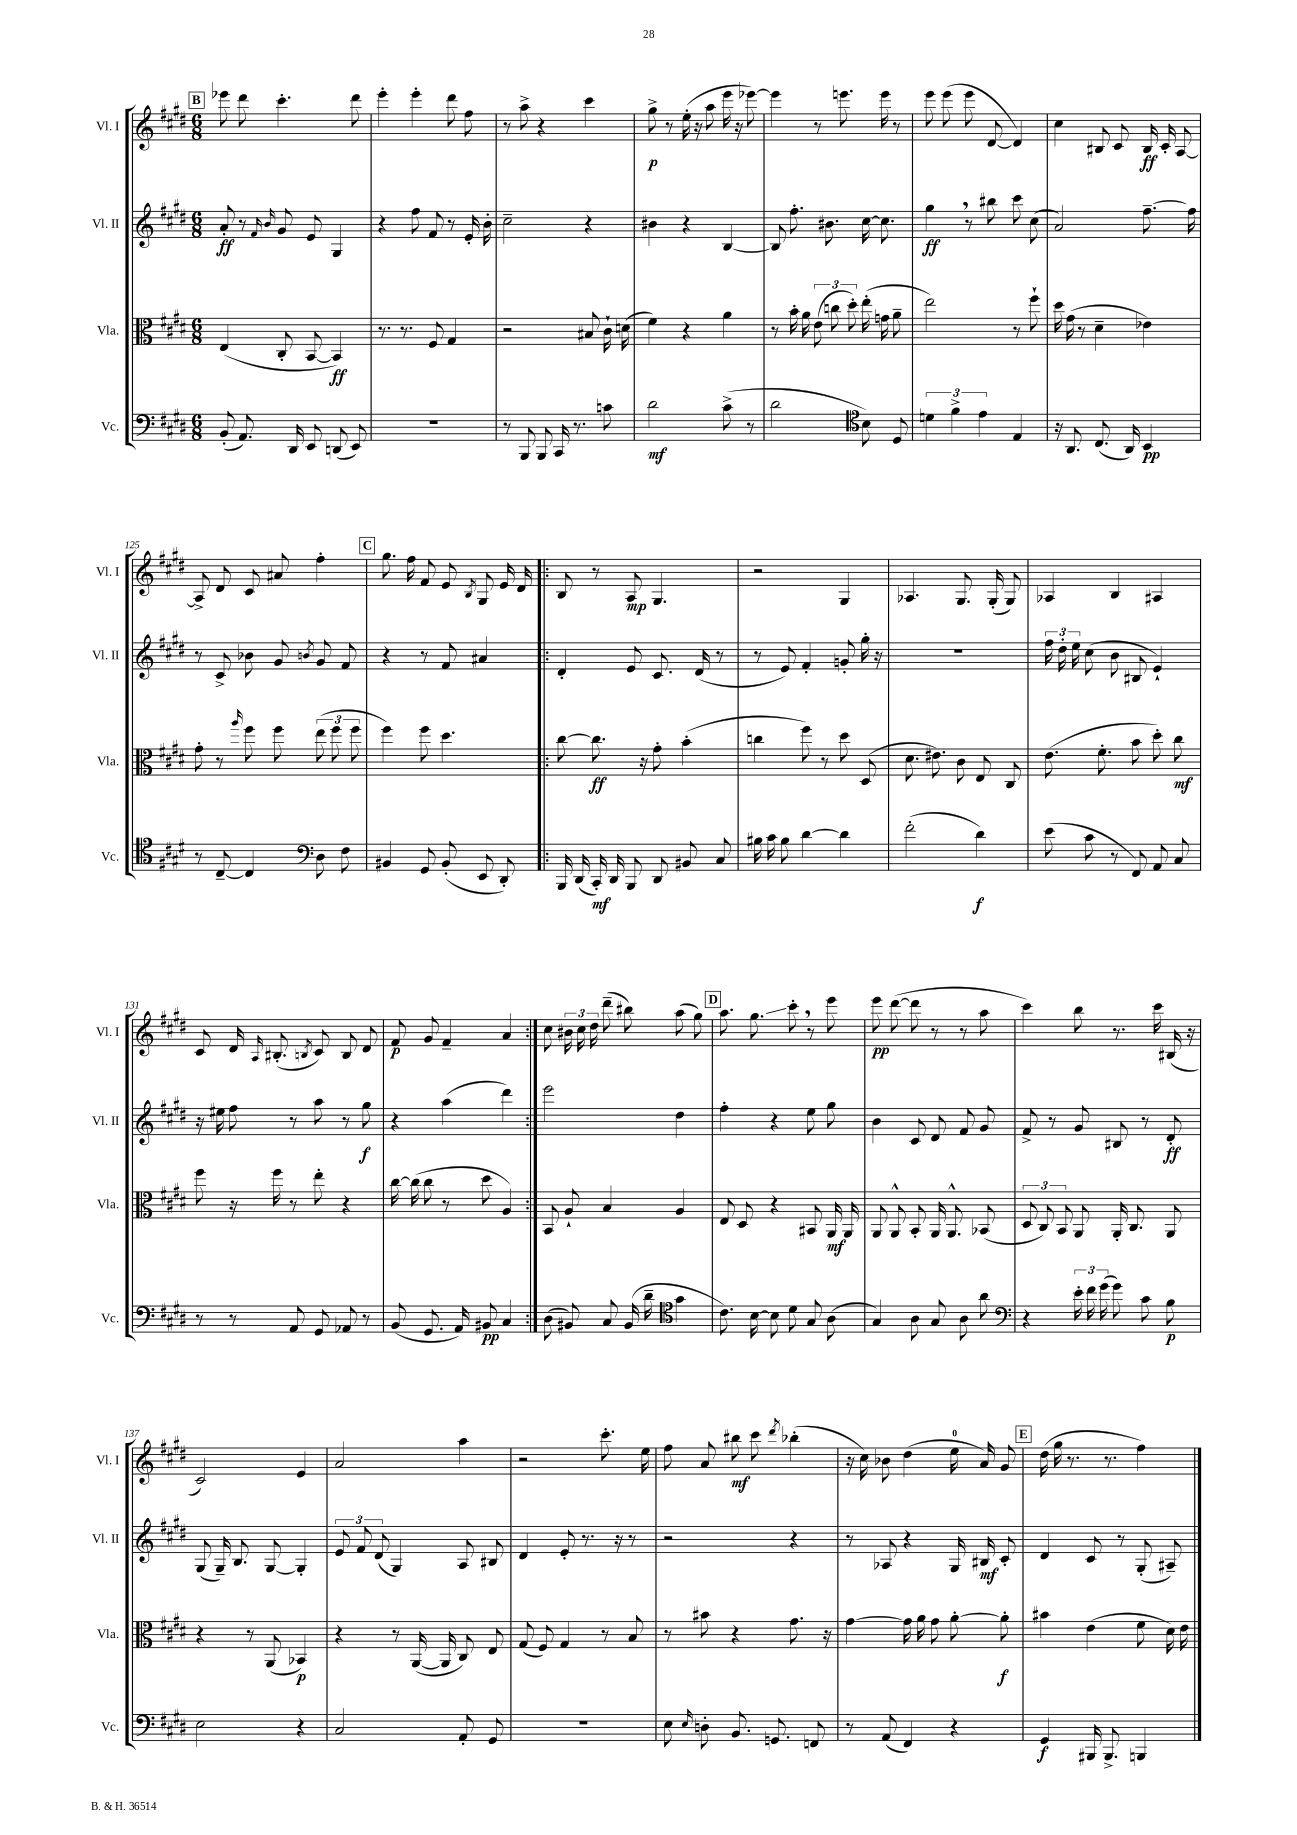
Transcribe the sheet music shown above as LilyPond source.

<<
\new StaffGroup <<
\new Staff = "s0" \with { instrumentName = "Vl. I" shortInstrumentName = "Vl. I" } {
    \clef treble \key e \major \numericTimeSignature \time 6/8
    \autoBeamOff \mark \markup { \box "B" } ees'''8 dis'''8 cis'''4.-. dis'''8 |
    e'''4-. e'''4-. dis'''8 fis''8 |
    r8 a''8-> r4 cis'''4 |
    gis''8->\p r8 e''16-.( r16 a''8 e'''16 r16 ees'''8~) |
    ees'''4 r8 e'''8. e'''16 r8 |
    e'''8 e'''8( e'''8 dis'8~ dis'4) |
    cis''4 bis8 cis'8 bis16\ff cis'16-. a8~ |
    a8-> dis'8 cis'8 ais'8 fis''4-. |
    \mark \markup { \box "C" } gis''8. fis''16 fis'8 e'8 \acciaccatura { b8 } gis8 e'16 dis'16 |
    \repeat volta 2 { b8 r8 a8\mp gis4. |
    r2 gis4 |
    aes4. gis8. gis16-.( gis8) |
    aes4 b4 ais4 |
    cis'8 dis'16 \grace { a16 } bis8.-.( \acciaccatura { b8 } cis'8) b8 dis'8 |
    fis'8\p gis'8 fis'4-- a'4 | }
    cis''8 \tuplet 3/2 { bis'16 cis''16 dis''16 } dis'''8--( bis''8) a''8( gis''8) |
    \mark \markup { \box "D" } a''8. gis''8.\glissando cis'''8-. \breathe r8 e'''8 |
    e'''8\pp dis'''8~( dis'''8 r8 r8 a''8 |
    cis'''4) b''8 r8. cis'''16 bis16( r16 |
    cis'2) e'4 |
    a'2 a''4 |
    r2 cis'''8.-. e''16 |
    fis''8 a'8 bis''8\mf cis'''8 \acciaccatura { dis'''8 } bes''4-.( |
    r16 cis''16) bes'8 dis''4( e''16-0 a'16) gis'8 |
    \mark \markup { \box "E" } dis''16( gis''16 r8. r8. fis''4) \bar "|." |
}
\new Staff = "s1" \with { instrumentName = "Vl. II" shortInstrumentName = "Vl. II" } {
    \clef treble \key e \major \numericTimeSignature \time 6/8
    \autoBeamOff \mark \markup { \box "B" } a'8-.\ff r8 \grace { fis'16 b'16 } gis'8 e'8 gis4 |
    r4 fis''8 fis'8 r8 e'16-. b'16-. |
    cis''2-- r4 |
    bis'4 r4 b4~ |
    b8 fis''8.-. bis'8. cis''16~ cis''8. |
    gis''4\ff \breathe r8 bis''8 cis'''8 cis''8( |
    a'2) fis''8.~-- fis''16 |
    r8 cis'8-> bes'8 gis'8 \acciaccatura { b'8 } gis'8 fis'8 |
    \mark \markup { \box "C" } r4 r8 fis'8 ais'4 |
    \repeat volta 2 { dis'4-. e'8 cis'8. dis'16( r8 |
    r8 e'8) fis'4-. g'8-. gis''16-. r16 |
    R2. |
    \tuplet 3/2 { fis''16 dis''16-. e''16 } cis''8( b'8 bis8 e'4-!) |
    r16 eis''16 fis''8 r8 a''8 r8 gis''8\f |
    r4 a''4( dis'''4) | }
    e'''2 dis''4 |
    \mark \markup { \box "D" } fis''4-. r4 e''8 gis''8 |
    b'4 cis'8 dis'8 fis'8 gis'8 |
    fis'8-> r8 gis'8 bis8 r8 dis'8-.\ff |
    gis8( gis16--) b8. gis8~ gis4-. |
    \tuplet 3/2 { e'8 fis'8 dis'8( } gis4) a8 bis8 |
    dis'4 e'8-. r8. r16 r8 |
    r2 r4 |
    r8 aes8 r4 gis16 bis16\mf cis'8-. |
    \mark \markup { \box "E" } dis'4 cis'8 r8 gis8-.( ais8--) \bar "|." |
}
\new Staff = "s2" \with { instrumentName = "Vla." shortInstrumentName = "Vla." } {
    \clef alto \key e \major \numericTimeSignature \time 6/8
    \autoBeamOff \mark \markup { \box "B" } e4( cis8-. b,8~ b,4\ff) |
    r8. r8. fis8 gis4 |
    r2 bis8 cis'16-! d'16( |
    fis'4) r4 a'4 |
    r8 b'16-. a'16 \tuplet 3/2 { e'8( c''8 dis''8-.) } e''16-.( g'16 a'8-- |
    e''2) r8 fis''8-! |
    dis''16 gis'16( r8 dis'4-- ees'4) |
    gis'8-. r8 \grace { a''16 } fis''8 fis''8 \tuplet 3/2 { e''8( fis''8 fis''8 } |
    \mark \markup { \box "C" } fis''4) fis''8 dis''4. |
    \repeat volta 2 { cis''8~ cis''8.\ff r16 gis'8-. b'4-.( |
    c''4 fis''8) r8 dis''8 dis8( |
    dis'8. eis'8.) cis'8 e8 cis8 |
    e'8.( fis'8.-. b'8 dis''8-.) cis''8\mf |
    fis''8 r16 fis''16 r8 e''8-. r4 |
    cis''16~ cis''16( cis''8 r8 dis''8 a4) | }
    b,8 a8-! b4 a4 |
    \mark \markup { \box "D" } e8 dis8 r4 bis,8 a,16\mf a,16 |
    a,8 a,8-^ b,8-. a,16 a,8.-^ bes,8( |
    \tuplet 3/2 { dis8 cis8) b,8 } a,8 a,16-. cis8. a,8 |
    r4 r8 a,8( bes,4\p) |
    r4 r8 a,16~( a,16 cis8) e8 |
    gis8( fis8) gis4 r8 b8 |
    r8 bis'8 r4 gis'8. r16 |
    gis'4~ gis'16 a'16 gis'8 a'8~-. a'8-.\f |
    \mark \markup { \box "E" } bis'4 e'4( fis'8 dis'16) e'16 \bar "|." |
}
\new Staff = "s3" \with { instrumentName = "Vc." shortInstrumentName = "Vc." } {
    \clef bass \key e \major \numericTimeSignature \time 6/8
    \autoBeamOff \mark \markup { \box "B" } b,8-.( a,8.) dis,16 e,8 d,8( e,8) |
    R2. |
    r8 b,,8 b,,8 cis,16 r8. c'8 |
    dis'2\mf cis'8->( r8 |
    dis'2 \clef tenor b8) dis8 |
    \tuplet 3/2 { d'4 fis'4-> e'4 } e4 |
    r16 a,8. cis8.( a,16) b,4\pp |
    r8 cis8~-- cis4 \clef bass dis8 fis8 |
    \mark \markup { \box "C" } bis,4 gis,8 bis,8-.( e,8 dis,8-.) |
    \repeat volta 2 { b,,16 dis,16( cis,16-.\mf) dis,16 b,,8 dis,8 bis,8 cis8 |
    bis16 cis'16 bis8 dis'4~ dis'4 |
    fis'2-.( dis'4\f) |
    e'8( cis'8 r8 fis,8) a,8 cis8 |
    r8 r8 a,8 gis,8 aes,8 r8 |
    b,8( gis,8. a,16) bis,8\pp cis4 | }
    dis8( bis,8) cis8 bis,16( dis'16-- \clef tenor gis'4 |
    \mark \markup { \box "D" } cis'8.) b16~ b8 dis'8 gis8 a8( |
    gis4) a8 gis8 a8 a'8 |
    \clef bass r4 \tuplet 3/2 { e'16-. fis'16 gis'16( } gis'8) cis'8 b8\p |
    e2 r4 |
    cis2 a,8-. gis,8 |
    R2. |
    e8 \grace { e16 } d8-. b,8. g,8. f,8 |
    r8 a,8( fis,4) r4 |
    \mark \markup { \box "E" } gis,4\f bis,,16 bis,,8.-> b,,4 \bar "|." |
}
>>
>>
\layout { \context { \Score currentBarNumber = #118 } }
